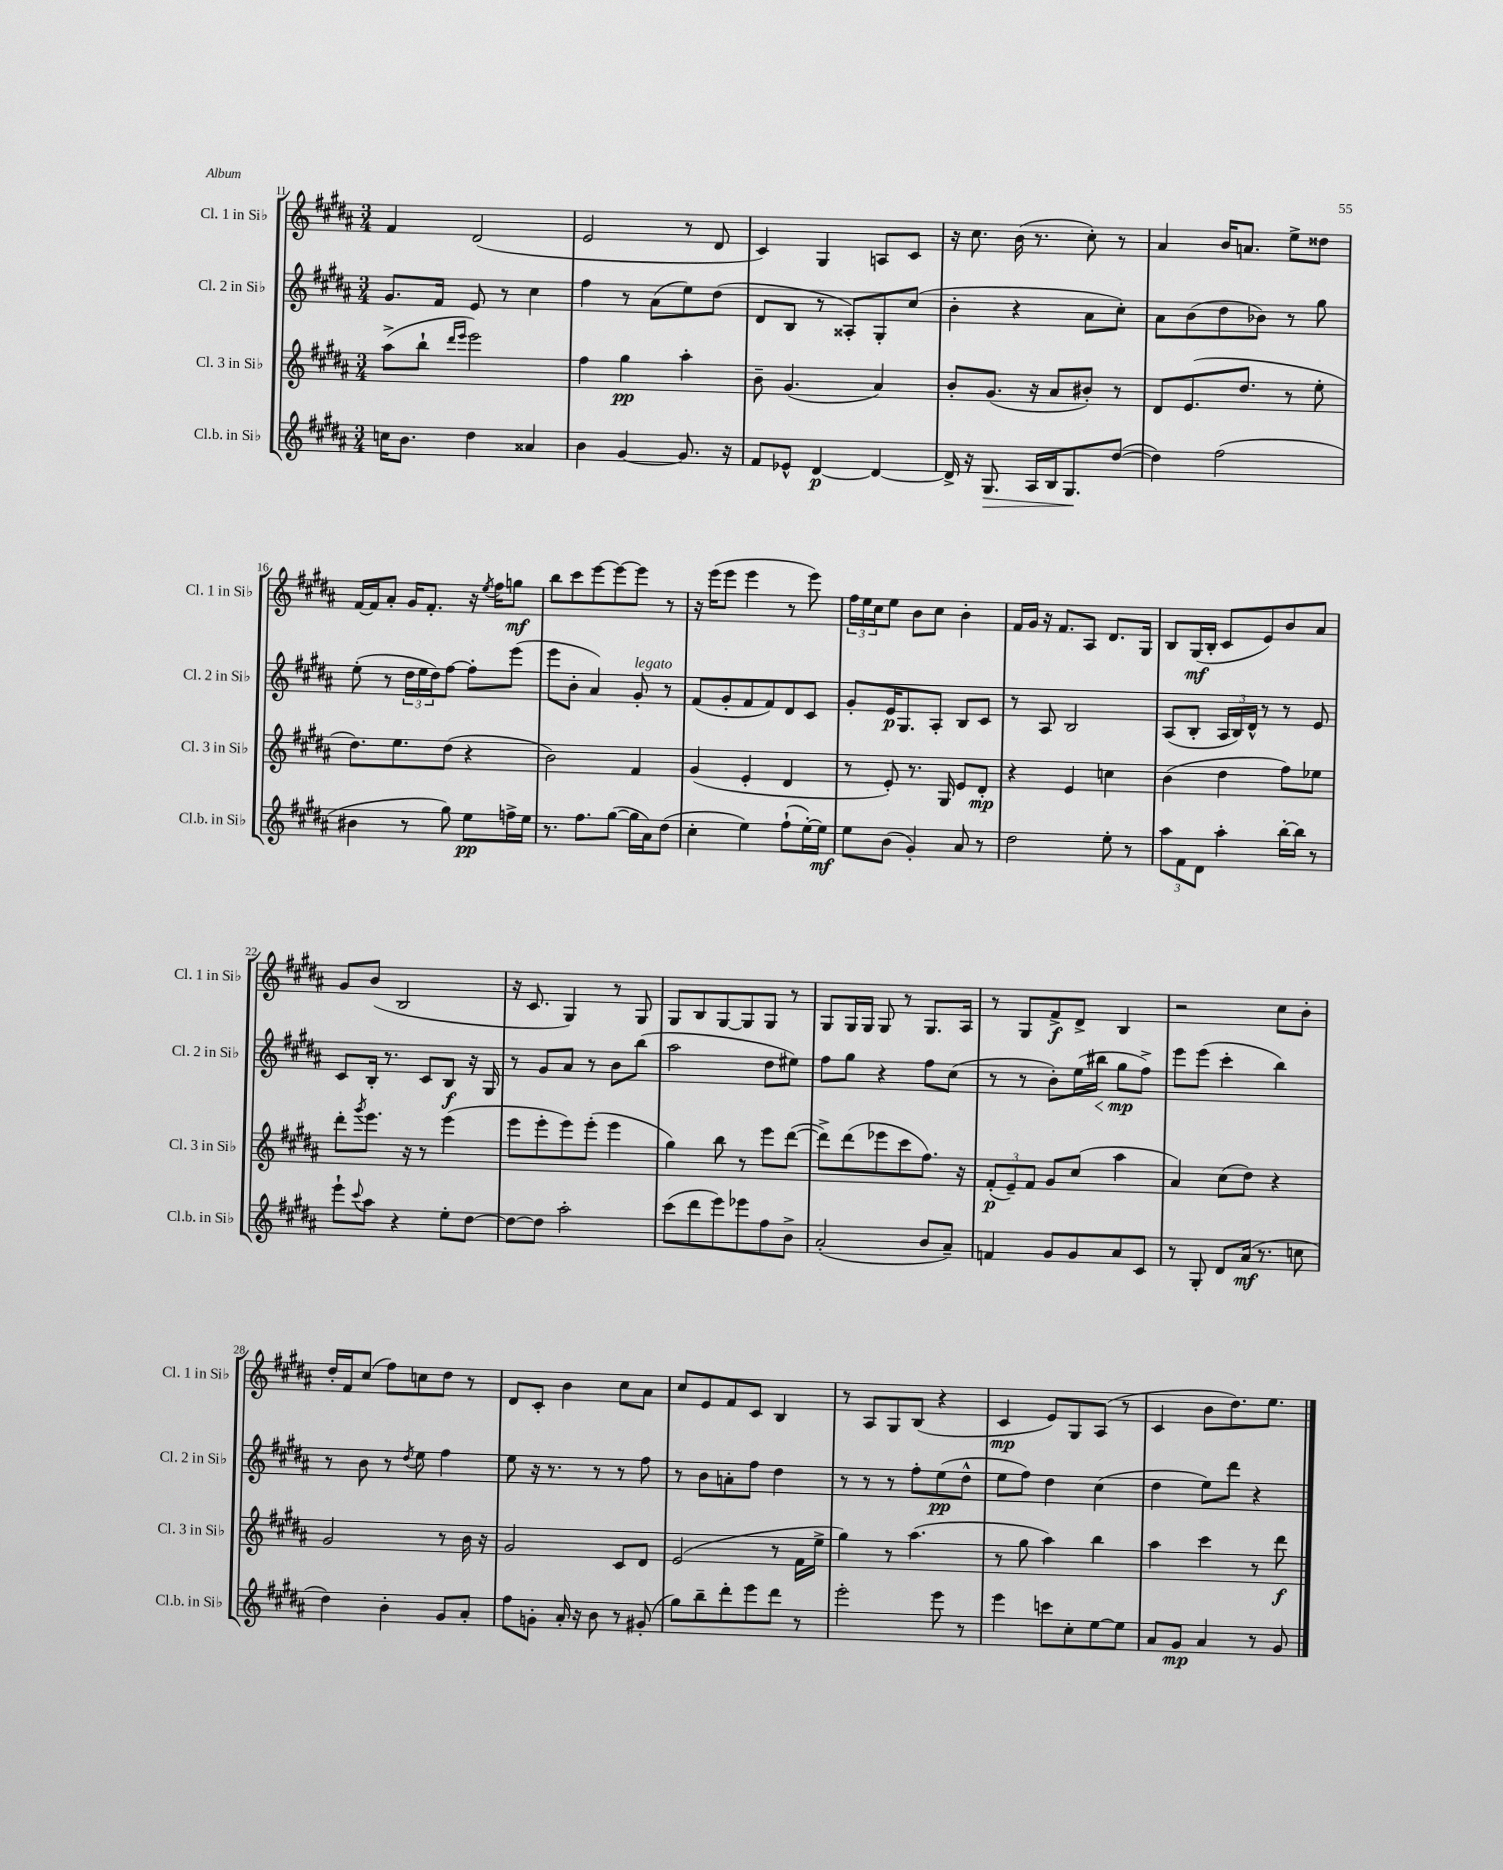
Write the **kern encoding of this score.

**kern	**kern	**kern	**kern
*staff4	*staff3	*staff2	*staff1
*clefG2	*clefG2	*clefG2	*clefG2
*k[f#c#g#d#a#]	*k[f#c#g#d#a#]	*k[f#c#g#d#a#]	*k[f#c#g#d#a#]
*M3/4	*M3/4	*M3/4	*M3/4
16cc\LK	(8aa#^\L	8.g#/L	4f#/
8.b\J	.	.	.
.	8bb`\J	.	.
.	.	16f#/Jk	.
.	16qqddd#/LL	.	.
.	16qqeee/JJ	.	.
4dd#\	2eee\)	8e/	(2d#/
.	.	8r	.
4a##/	.	4cc#\	.
=	=	=	=
4b\	4ff#\	4ff#\	2e/
[4g#/	4gg#\	8r	.
.	.	(8a#\L	.
8.g#/]	4aa#'\	8ee\)	8r
.	.	(8dd#\J	8d#/
16r	.	.	.
=	=	=	=
8f#/L	8b~\	8d#/L	4c#/)
8e-^^/J	(4.g#/	8B/J	.
[4d#/	.	8r	4G#/
.	.	8A##'/L)	.
4d#/_	4a#/)	8G#'/	8A/L
.	.	(8cc#/J	8c#/J
=	=	=	=
16d#^/]	8b'/L	4b'\	16r
16r	.	.	8.cc#\
8.G#/	(8.g#/J	.	.
.	.	4r	(16b\
16A#/LL	16r	.	8.r
16B/J	8a#/L	.	.
8.G#/	.	.	.
.	8b#'/J)	8a#\L	8cc#'\)
([8dd#/J	8r	8cc#'\J)	8r
=	=	=	=
4dd#\])	8d#/L	8a#\L	4a#/
.	(8.e/	(8b\	.
(2ff#\	.	8dd#\	16b/LK
.	8.dd#/J	.	8.a/J
.	.	8b-\J)	.
.	8r	8r	8ee^\L
.	8ee'\	8gg#\	8dd##\J
=	=	=	=
4b#\	8.dd#\L)	(8ee'\	[16f#/LL
.	.	.	16f#/]J
.	.	8r	8a#'/J
.	8.ee\	.	.
8r	.	24dd#\LL	16g#/LK
.	.	24ee\	.
.	.	.	8.f#'/J
.	.	24dd#\J)	.
8gg#\)	(8dd#\J	[8ff#\J	.
8ee\L	4r	8ff#'\]L	16r
.	.	.	8qee/
.	.	.	16ff#\LK
16ff^\L	.	(8eee\J	8gg\J
16ee\JJ	.	.	.
=	=	=	=
8.r	2b\)	8eee\L	8bb\L
.	.	8b'\J	8ccc#\
8.ff#\L	.	.	.
.	.	4a#/)	[8eee\
([8gg#\J	.	.	8eee\_
16gg#\]LL	4f#/	8g#'/	8eee\]J
16a#\J)	.	.	.
(8dd#\J	.	8r	8r
=	=	=	=
4cc#'\	(4g#/	(8f#/L	16r
.	.	.	(16eee\LK
.	.	8g#'/	8eee\J
4ee\)	4e'/	8f#/	4eee\
.	.	8f#/)	.
(8ff#`\L	4d#/	8d#/	8r
[16ee'\L)	.	8c#/J	8eee\)
16ee\]JJ	.	.	.
=	=	=	=
8ee\L	8r	8g#'/L	24ff#\LL
.	.	.	24ee\
.	.	.	24cc#\J
(8b\J	8e'/)	16e/K	8ee\J
.	.	8.G#/	.
4g#'/)	8.r	.	8b\L
.	.	8A#'/J	8cc#\J
.	16G#/	.	.
8a#/	8e/L	8B/L	4b'\
8r	8d#'/J	8c#/J	.
=	=	=	=
2dd#\	4r	8r	16f#/LL
.	.	.	16g#/JJ
.	.	8A#/	16r
.	.	.	8.f#/L
.	4e/	2B/	.
.	.	.	8A#/J
8ee'\	4cc\	.	8.d#/L
8r	.	.	.
.	.	.	16G#/Jk
=	=	=	=
12aa#\L	(4b\	(8A#/L	8B/L
12f#\	.	.	.
.	.	8B'/J	(16G#/L
12d#\J	.	.	.
.	.	.	16B'/JJ
4aa#'\	4dd#\	24A#/LL	8c#/L
.	.	24B/)	.
.	.	24d#^^/JJ	.
.	.	8r	8e/)
[16bb'\LL	8ff#\L)	8r	8b/
16bb\]JJ	.	.	.
8r	8ee-\J	8e/	8a#/J
=	=	=	=
8eee`\L	8ddd#'\L	8c#/L	8g#/L
8qqccc#/	8qggg#/	.	.
8aa#\J	8.eee\J	16B'/Jk	(8b/J
.	.	8.r	.
4r	.	.	2B/
.	16r	.	.
.	8r	8c#/L	.
8ee'\L	(4eee\	8B/J	.
[8dd#\J	.	16r	.
.	.	16G#/	.
=	=	=	=
8dd#\_L	8eee\L	8r	16r
.	.	.	8.c#/
8dd#\]J	8eee'\	8g#/L	.
2aa#'\	8eee\)	8a#/J	4G#/)
.	(8eee'\J	8r	.
.	4eee\	8b\L	8r
.	.	(8bb\J	8G#/
=	=	=	=
(8ccc#\L	4gg#\)	2aa#\	8G#/L
8ddd#\	.	.	8B/
8eee\)	8bb\	.	[8G#/
8eee-\	8r	.	8G#/]
8ff#\	8eee\L	8dd#\L	8G#/J
8b^\J	([8ddd#\J	8ee#\J)	8r
=	=	=	=
(2a#'/	8ddd#^\]L)	8ff#\L	8G#/L
.	(8ddd#\	8gg#\J	16G#/L
.	.	.	16G#/JJ
.	8eee-\	4r	8G#/
.	8ccc#\	.	8r
8b/L	8.ff#\J)	8ff#\L	8.G#/L
8a#~/J)	.	(8cc#\J	.
.	16r	.	16A#/Jk
=	=	=	=
4f/	(12f#'/L	8r	8r
.	12e~/)	.	.
.	.	8r	8G#/L
.	12f#/J	.	.
8g#/L	8g#/L	8b'\L)	8f#^/
8g#/	(8cc#/J	(16ee\L	8d#^/J
.	.	16bb#\JJ	.
8a#/	4aa#\	8gg#\L	4B/
8c#/J	.	8ff#^\J)	.
=	=	=	=
8r	4a#/)	8eee\L	2r
8G#'/	.	(8eee\J	.
8d#/L	(8cc#\L	4ccc#'\	.
(16a#/Jk	8dd#\J)	.	.
8.r	.	.	.
.	4r	4bb\)	8cc#\L
8cc\	.	.	8b'\J
=	=	=	=
4dd#\)	2g#/	8r	16dd#'/LL
.	.	.	16f#/J
.	.	8b\	(8cc#/J
4b'\	.	8r	8ff#\L)
.	.	8qdd#/	.
.	.	8ee\	8cc\
8g#/L	8r	4ff#\	8dd#\J
8a#'/J	16b\	.	8r
.	16r	.	.
=	=	=	=
8ff#\L	2g#/	8ee\	8d#/L
8g'\J	.	16r	8c#'/J
.	.	8.r	.
16a#'/	.	.	4b\
16r	.	.	.
8b\	.	8r	.
8r	8c#/L	8r	8cc#\L
(8g#'/	8d#/J	8ff#\	8a#\J
=	=	=	=
8gg#\L)	(2e/	8r	8cc#/L
8bb~\	.	8b\L	8e/
8ddd#'\	.	8a'\	8f#/
8eee\	.	8ff#\J	8c#/J
8ddd#\J	8r	4dd#\	4B/
8r	16f#\LL	.	.
.	16ee^\JJ	.	.
=	=	=	=
2eee'\	4gg#\)	8r	8r
.	.	8r	8A#/L
.	8r	8r	8G#/
.	(4.aa#\	8ff#'\L	(8B/J
8eee\	.	(8ee\	4r
8r	.	8dd#^^\J	.
=	=	=	=
4eee\	8r	8ee\L	4c#/
.	8gg#\	8ff#\J)	.
8ccc\L	4aa#\)	4dd#\	8e/L)
8cc#'\	.	.	8G#/
[8ee\	4bb\	(4cc#\	(8A#/J
8ee\]J	.	.	8r
=	=	=	=
8a#/L	4aa#\	4dd#\	4c#/
8g#/J	.	.	.
4a#/	4ccc#\	8ee\L)	8b\L
.	.	8ddd#\J	8.dd#\)
8r	8r	4r	.
.	.	.	8.ee\J
8g#/	8ddd#\	.	.
==	==	==	==
*-	*-	*-	*-
